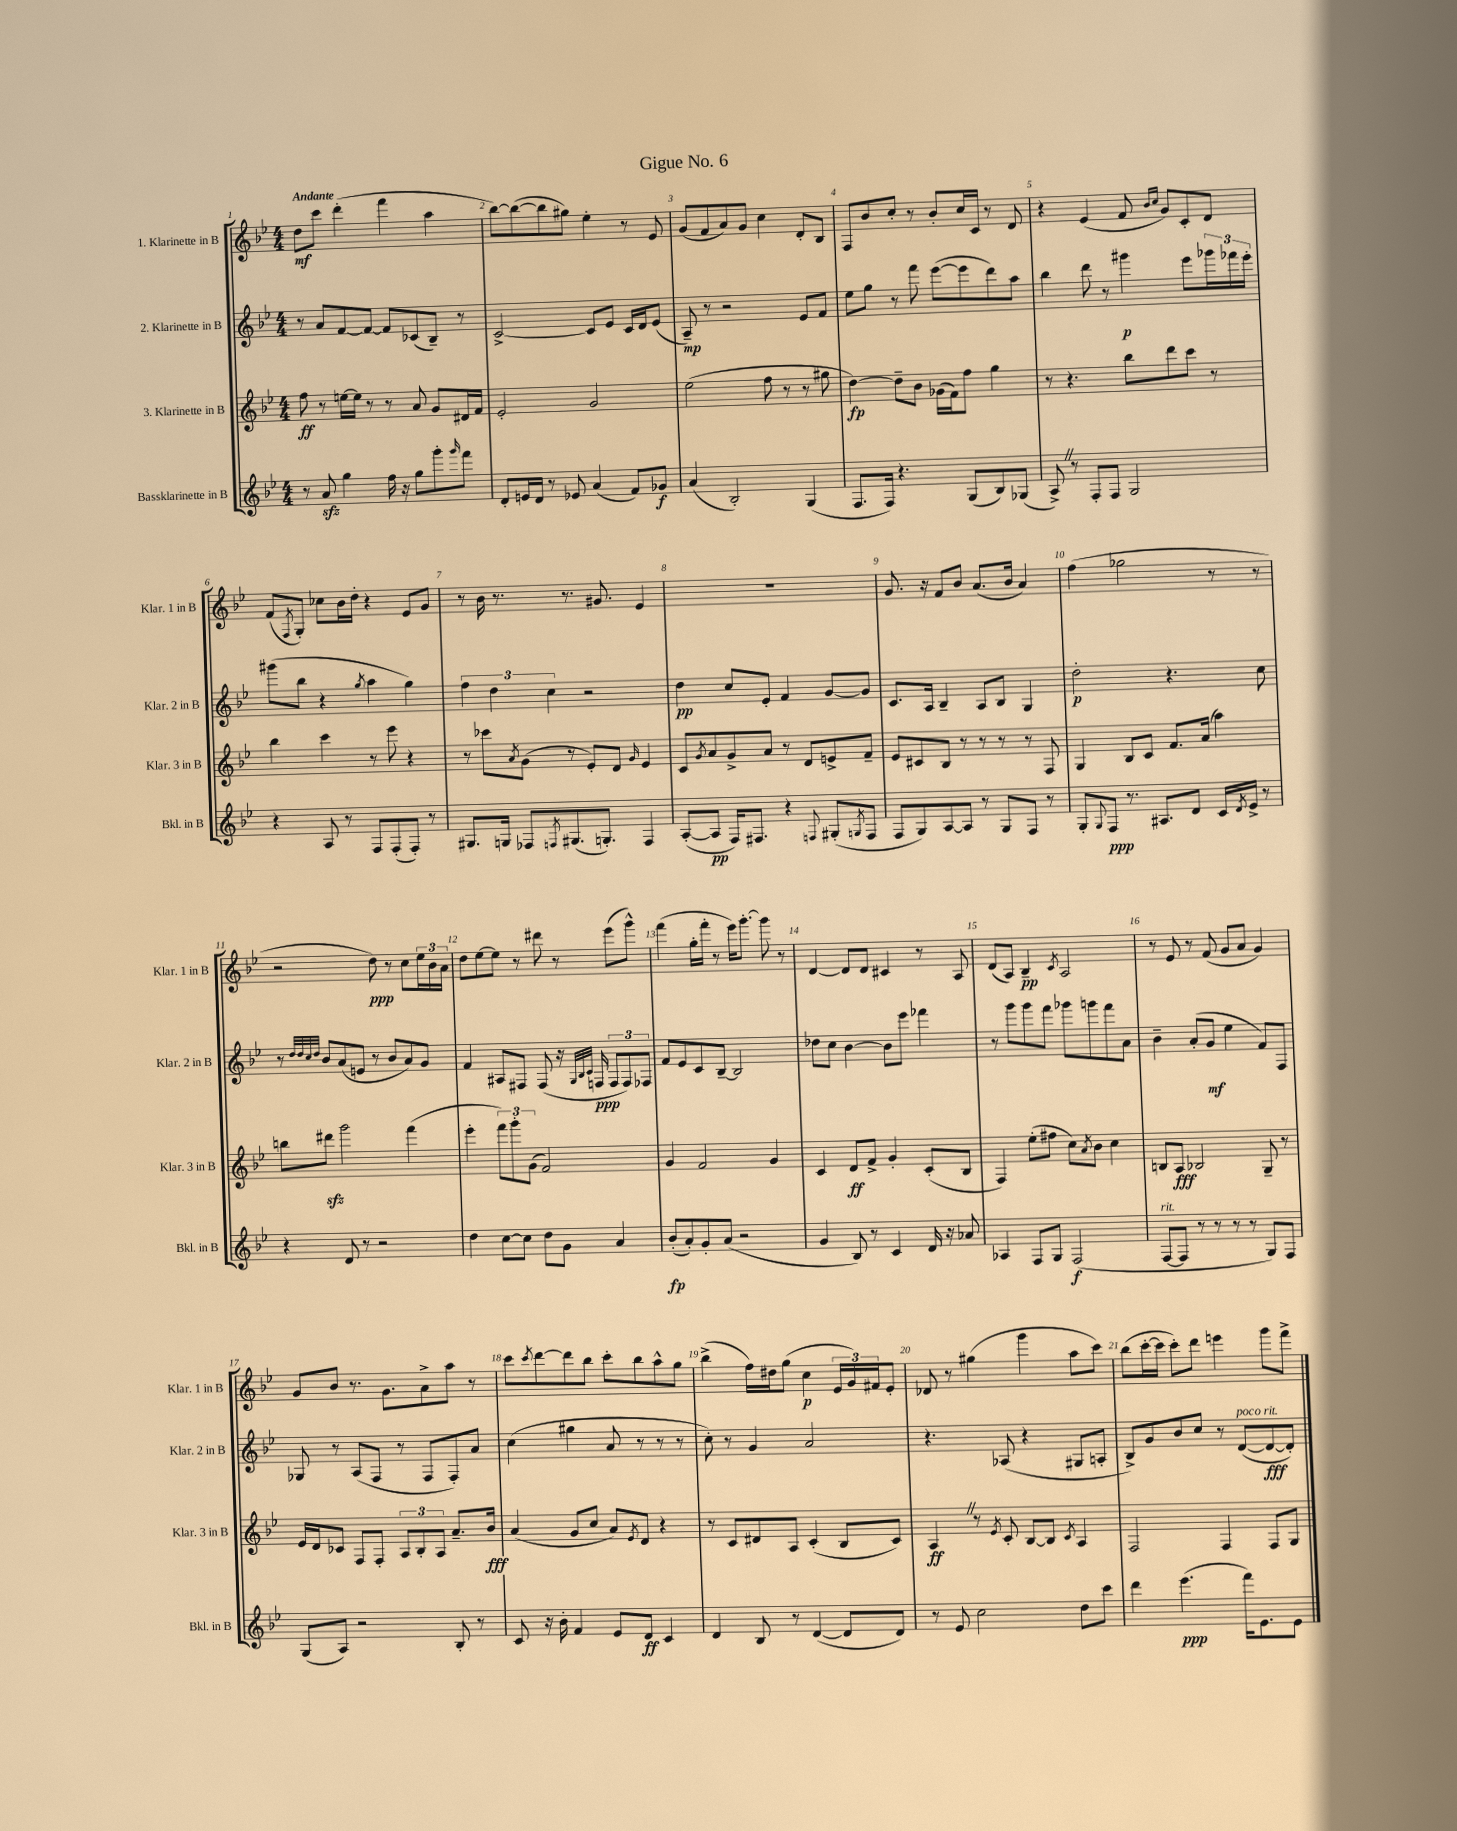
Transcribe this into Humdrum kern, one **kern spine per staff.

**kern	**kern	**kern	**kern
*staff4	*staff3	*staff2	*staff1
*clefG2	*clefG2	*clefG2	*clefG2
*k[b-e-]	*k[b-e-]	*k[b-e-]	*k[b-e-]
*M4/4	*M4/4	*M4/4	*M4/4
8r	8ff	8r	8dd
8a	8r	8a	8ccc
4gg	[16ee	[8f	(4ddd'
.	16ee]	.	.
.	8r	8f_	.
16ff	8r	8f]	4fff
16r	.	.	.
8gg	8a	(8c-	.
8ggg'	8g	8B-~)	4aa
16qqggg	.	.	.
8fff	16d#	8r	.
.	16f	.	.
=	=	=	=
8d'	2e-'	[2c^	[8bb-)
16e	.	.	(8bb-_
16d	.	.	.
8r	.	.	8bb-]
8e-	.	.	8gg#)
(4a	2g	8c]	4ee-'
.	.	8e-	.
8f)	.	16c	8r
.	.	16d	.
8g-	.	(8e-	8e-
=	=	=	=
(4a	(2ee-	8A~)	(8g
.	.	8r	8f
2B-')	.	2r	8a)
.	.	.	8g
.	8ff	.	4cc
.	8r	.	.
(4G	8r	8e-	8d'
.	8gg#	8f	8B-
=	=	=	=
8.F	[4dd)	8ee-	8F
.	.	8gg	8b-
16F)	.	.	.
4.r	8dd~]	8r	8cc'
.	8b-	8fff	8r
.	(16g-	([8eee-	8b-'
.	16f)	.	.
(8G	8ff	8eee-]	16cc
.	.	.	16c
8B-)	4gg	8ddd)	8r
(8G-	.	8aa	8d
=	=	=	=
8A^)	8r	4bb-	4r
8r	4.r	.	.
8F'	.	8ddd	(4e-
8F	.	8r	.
2G	8bb-	4ggg#	8f
.	.	.	16qqb-
.	.	.	16qqcc
.	8ddd	.	8g)
.	8ccc	8eee-	8c'
.	8r	24ggg-	8d
.	.	24fff-	.
.	.	24eee-'	.
=	=	=	=
4r	4bb-	(8ggg#	(8f
.	.	.	8qF
.	.	8bb-	8G')
8A	4ccc	4r	8cc-
8r	.	.	16b-
.	.	.	16dd'
.	.	8qgg	.
8F	8r	4aa	4r
(8F'	8eee-	.	.
8F')	4r	4gg)	8e-
8r	.	.	8g
=	=	=	=
8.G#	8r	6ff	8r
.	8ccc-	.	16b-
.	.	6dd	.
16G	.	.	8.r
.	8qa	.	.
8F-	(8g	.	.
.	.	6cc	.
8qF	.	.	.
(8.G#	8r	.	8.r
.	8e-')	2r	.
8.G')	.	.	8.g#
.	8d	.	.
.	16qqg	.	.
4F	4e-	.	4e-
=	=	=	=
([8A'	8c	4dd	1r
.	8qg	.	.
8A]	8a	.	.
16F)	8g^	8cc	.
8.F#	.	.	.
.	8a	8e-'	.
4r	8r	4f	.
.	8d	.	.
8qqF	.	.	.
(8G#'	8e^	[8g	.
8qG	.	.	.
8F	8f~	8g]	.
=	=	=	=
8F	8e-	8.c	8.g
8G)	8c#	.	.
.	.	16A	16r
[8A	8B-	4B-~	8f
8A]	8r	.	8b-
8r	8r	8A	(8.a
8G	8r	8B-	.
.	.	.	16b-
8F	8r	4G	4a)
8r	8F	.	.
=	=	=	=
8G'	4G	2dd'	(4ff
8qqG	.	.	.
8F	.	.	.
8.r	8B-	.	2gg-
.	8c	.	.
8.A#	.	.	.
.	8.f	4.r	.
8d	.	.	.
.	(16a	.	.
16c	4aa)	.	8r
8qd	.	.	.
16e-^	.	.	.
8r	.	8cc	8r
=	=	=	=
4r	8bb	8r	2r
.	.	32qqdd	.
.	.	32qqdd	.
.	.	32qqcc	.
.	.	32qqdd	.
.	8ddd#	8b-	.
8d	2ggg	(8a	.
8r	.	8e	.
2r	.	8r	8dd)
.	.	8b-	8r
.	(4fff	8a)	8cc
.	.	8g	24ee-
.	.	.	24b-
.	.	.	24a
=	=	=	=
4dd	4eee-'	4f	8dd
.	.	.	[8ee-
[8cc	12fff)	8A#	8ee-]
.	12ggg'	.	.
8cc]	.	8F#	8r
.	(12g	.	.
8dd	2f)	(8F#	8ddd#
8g	.	16r	8r
.	.	32qqG	.
.	.	32qqB-	.
.	.	32qqc	.
.	.	16F	.
4a	.	12F	(8eee-
.	.	12F)	.
.	.	.	8ggg^^)
.	.	12F-	.
=	=	=	=
(8b-'	4g	8f	(4fff
8a')	.	8e-	.
8g'	2f	8c	16gg'
.	.	.	16fff'
(8a	.	[8B-~	8r
2r	.	2B-]	16eee-)
.	.	.	[8.ggg'
.	4g	.	8ggg]
.	.	.	8r
=	=	=	=
4g	4c	8dd-	[4d
.	.	8cc	.
8B-)	8d	[4b-	8d]
8r	8f^	.	8d
4c	4g'	8b-]	4c#
.	.	8eee-	.
16d	(8c'	4fff-	8r
16r	.	.	.
8a-	8B-	.	8A
=	=	=	=
4A-	4F)	8r	(8d
.	.	8ggg	8A)
8F	(8ee-'	8ggg	4B-~
8G	8ff#	8fff	.
.	.	.	8qc
(2F	8cc)	8ggg-	2A
.	8qa	.	.
.	8b-	8ggg	.
.	4cc	8fff	.
.	.	8a	.
=	=	=	=
[8F	8B	4b-~	8r
8F]	8A	.	8e-
8r	2B-	(8a'	8r
8r	.	8g	(8f
8r	.	4ee-	8g
8r	.	.	8a
8G)	8G~	8f)	4g)
8F	8r	8F	.
=	=	=	=
(8G	16e-	8G-	8g
.	16d	.	.
8A)	8c-	8r	8b-
2r	8F	(8A	8.r
.	8F'	8F	.
.	.	.	8.g
.	12A	8r	.
.	12B-'	.	.
.	.	8F	8a^
.	12A	.	.
8B-'	8.a~	8F')	8aa
8r	.	8a	8r
.	16b-	.	.
=	=	=	=
8c	(4a	(4cc	8ccc
.	.	.	8qccc
16r	.	.	[8ddd
16b-'	.	.	.
4f	8g	4gg#	8ddd]
.	8cc	.	8bb-
8e-	8a)	8a	8ccc'
.	8qe-	.	.
8d	8d	8r	8bb-
4c	4r	8r	8aa^^
.	.	8r	8gg
=	=	=	=
4d	8r	8cc')	(4bb-^
.	8c	8r	.
8B-	8d#	4g	16ff)
.	.	.	16dd#
8r	8A	.	(8gg
([4d	(4c'	2a	4cc
8d]	8B-	.	24e-
.	.	.	24g)
.	.	.	24f#
8d)	8c)	.	8e-'
=	=	=	=
8r	4A	4.r	8d-
8e-	.	.	8r
2cc	8r	.	(4gg#
.	8qe-	.	.
.	8c'	(8A-	.
.	[8B-	4r	4ggg
.	8B-]	.	.
.	8qc	.	.
8dd	4A	8G#	8aa
8ccc	.	8A'	8ccc)
=	=	=	=
4ddd	2F	8B-^)	(8bb-
.	.	8g	[16ccc'
.	.	.	16ccc]
(4.eee-	.	8b-	8ccc')
.	.	8cc	8ddd
.	4F	8r	4eee
16fff)	.	([8d	.
8.e-	.	.	.
.	8F	8d_	8ggg
8e-	8G	8d'])	8fff^
==	==	==	==
*-	*-	*-	*-
